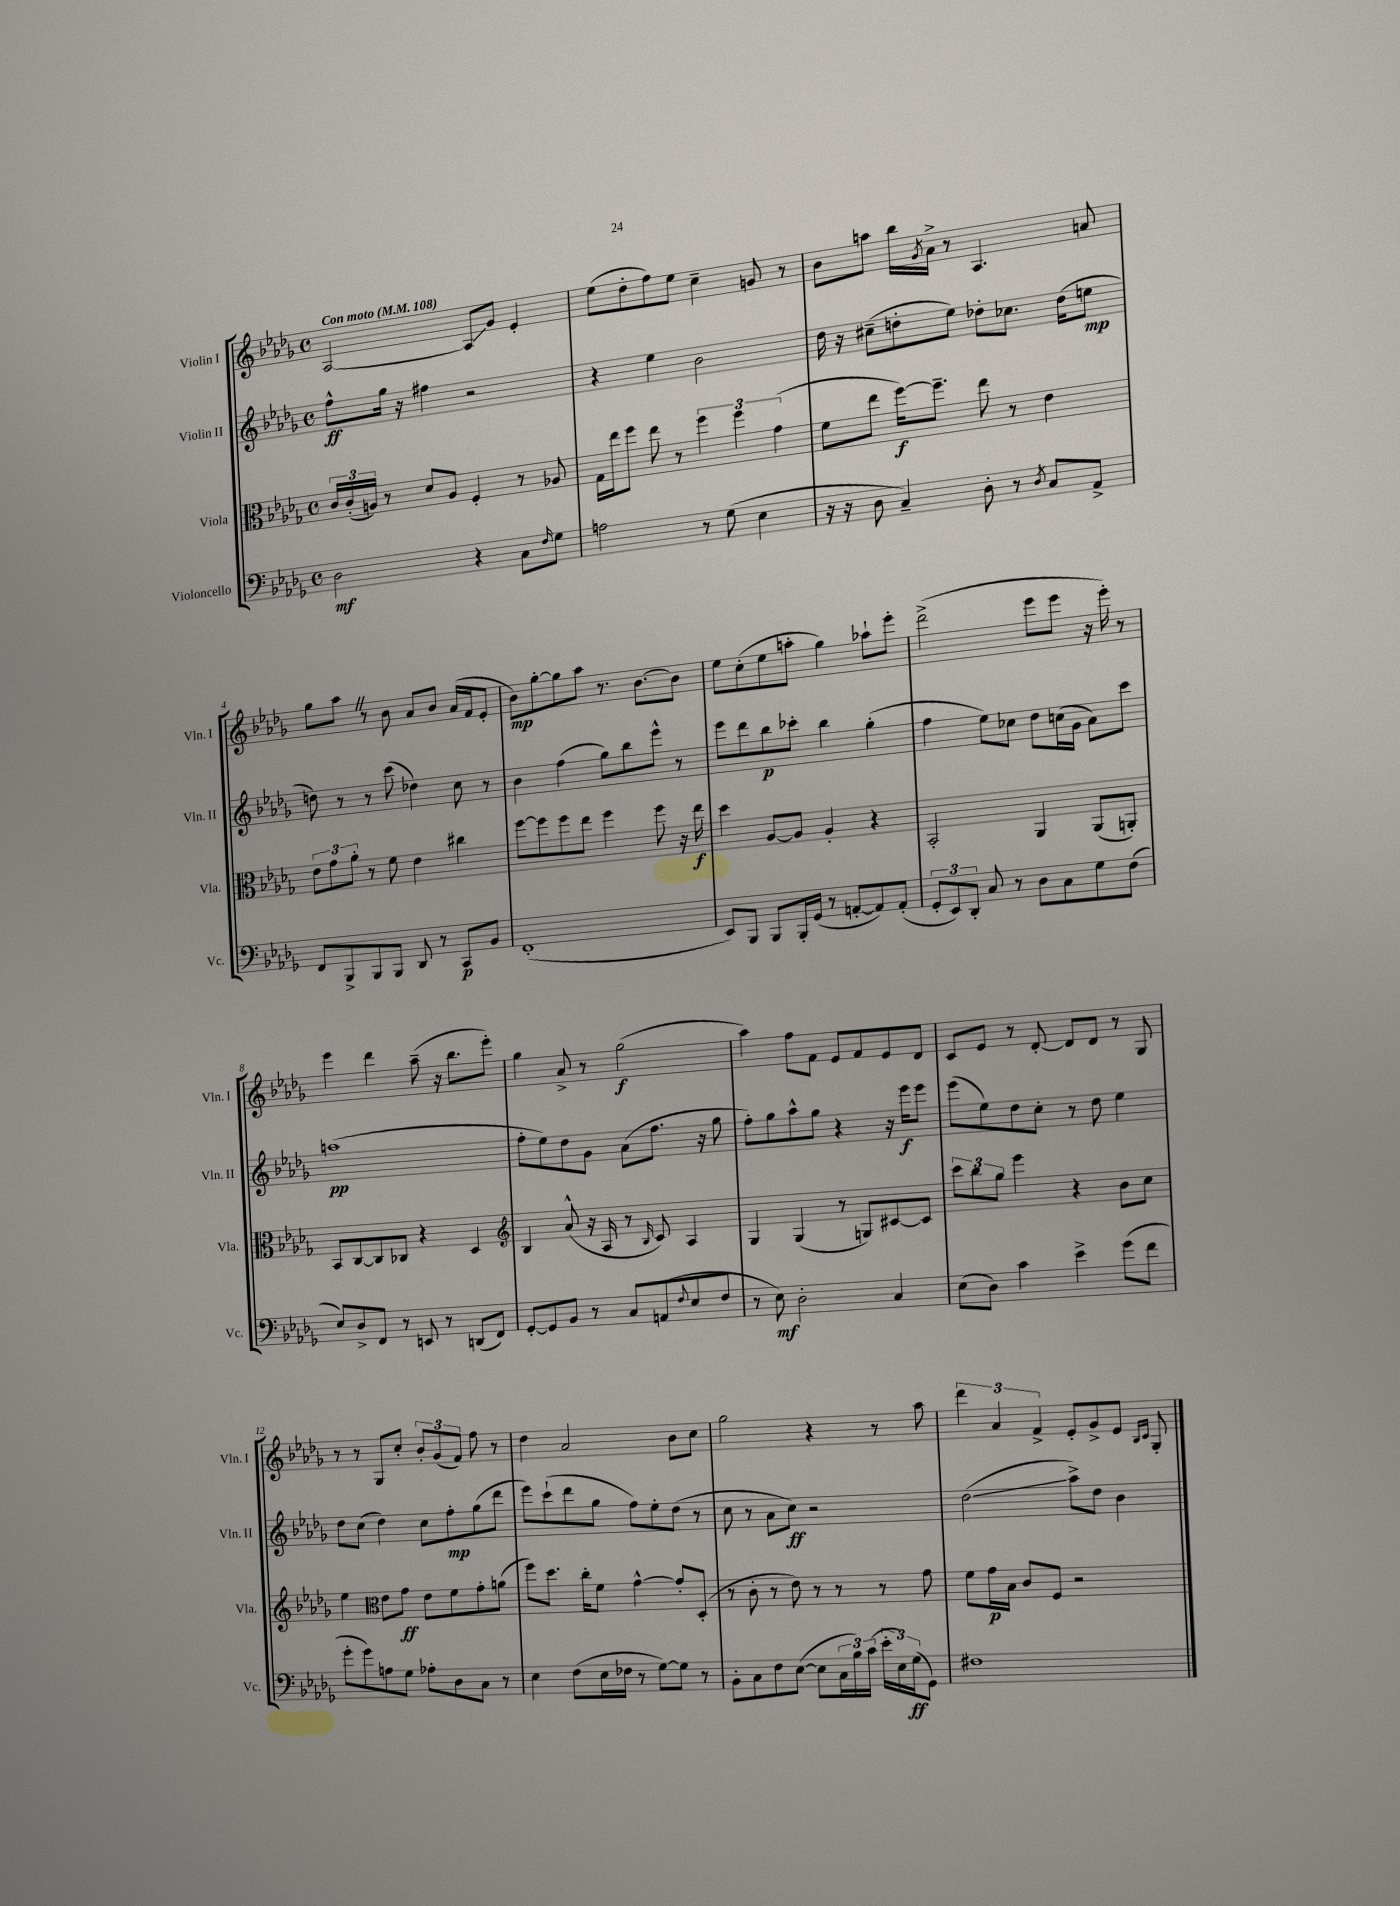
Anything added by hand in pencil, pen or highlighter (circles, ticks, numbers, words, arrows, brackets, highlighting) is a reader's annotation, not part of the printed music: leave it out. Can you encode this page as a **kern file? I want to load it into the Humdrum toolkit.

**kern	**kern	**kern	**kern
*staff4	*staff3	*staff2	*staff1
*clefF4	*clefC3	*clefG2	*clefG2
*k[b-e-a-d-g-]	*k[b-e-a-d-g-]	*k[b-e-a-d-g-]	*k[b-e-a-d-g-]
*M4/4	*M4/4	*M4/4	*M4/4
*met(c)	*met(c)	*met(c)	*met(c)
*MM108	*MM108	*MM108	*MM108
2D-\	24c/LL	8ff^^\L	[2A-/
.	(24c'/	.	.
.	24A/JJ)	.	.
.	8r	16gg-\Jk	.
.	.	16r	.
.	8d-/L	4ff#\	.
.	8A/J	.	.
4r	4F'/	2r	8A-/]L
.	.	.	8g-/J
8C\L	8r	.	4e-'/
16qqF/	.	.	.
8G-\J	8A-/	.	.
=	=	=	=
2A\	16G-\LL	4r	(8ee-\L
.	16ee-\J	.	.
.	8ff\J	.	8dd-'\
.	8ee-\	4ee-\	8ff\)
.	8r	.	8ee-\J
8r	6ff\	2b-\	4cc~\
(8G-\	.	.	.
.	6ff\	.	.
4E-\	.	.	8g/
.	(6g-\	.	.
.	.	.	8r
=	=	=	=
16r	8f\L	16dd-\	8b-\L
16r	.	16r	.
8D-\	8ee-\J	(8cc#~\L	8aa\J
4C~/)	[16ff\LK)	8dd'\	16bb-\LL
.	.	.	8qg-/
.	8.ff~\]J	.	16a-^\JJ
.	.	8ee-\J)	8r
8D-'\	8ee-\	8dd-'\L	4.A-/
8r	8r	8.cc-\J	.
8qD-/	.	.	.
8C/L	4e-\	.	.
.	.	(16dd-\LK	.
8AA-^/J	.	8ee\J	8a/
=	=	=	=
8FF/L	12e-\L	8dd\)	8gg-\L
.	12g-\	.	.
8BBB-^/	.	8r	8aa-\J
.	12a-'\J	.	.
8BBB-/	8r	8r	8r
8BBB-/J	8f\	(8ccc\	8b-\
8DD-/	4e-\	4dd-\)	8a-/L
8r	.	.	8b-/J
8CC/L	4cc#\	8cc\	(16a-/LL
.	.	.	16f/J
8BB-/J	.	8r	8e-'/J
=	=	=	=
(1FF'	[8ff\L	4b-\	8b-\L)
.	8ff\]	.	[8gg-'\
.	8ff\	(4ff\	8gg-\]
.	8ee-\J	.	8aa-\J
.	4ff\	8gg-\L)	8.r
.	.	8bb-\	.
.	.	.	[8.b-\L
.	8ff\	8eee-^^\J	.
.	16r	8r	8b-\]J
.	16ee-\	.	.
=	=	=	=
8EE-/L)	4dd-\	8eee-\L	8ee-\L
8BBB-/J	.	8ddd-\	(8cc'\
8BBB-/L	[8A-/L	8bb-\	8ee-\
16BBB-'/L	8A-/]J	8ccc-'\J	8aa'\J
(16GG-/JJ	.	.	.
8r	4A-'/	4bb-\	4gg-\)
[8AA'/L	.	.	.
8AA/])	4r	(4gg-'\	8aa-`\L
(8AA'/J	.	.	8eee-'\J
=	=	=	=
12GG-'/L	2BB-'/	4ff\	(2ddd-^\
12EE-/)	.	.	.
12DD-'/J	.	.	.
8C/	.	8ee-\L)	.
8r	.	8cc-\J	.
8D-\L	4AA-/	8dd-\L	8eee-\L
8C\	.	(16cc\L	8eee-\J
.	.	16g-\JJ	.
8G-\	(8AA-/L	8a-\L)	16r
.	.	.	16eee-'\)
(8F\J	8AA'/J)	8ccc\J	8r
=	=	=	=
8E-/L)	8BB-/L	(1aa	4eee-\
8D-^/	[8C/	.	.
8FF/J	8C/]	.	4ddd-\
8r	8C-/J	.	.
8EE/	4r	.	(8aa-~\
8r	.	.	16r
.	.	.	8.bb-\L
(8DD/L	4D-/	.	.
8FF/J)	.	.	8eee-'\J)
=	=	=	=
*	*clefG2	*	*
[8GG-'/L	4B-/	8ff'\L	4gg-\
8GG-/]	.	8ee-\)	.
8BB-/J	(8a-^^/	8dd-\	8a-^/
8r	16r	8g-\J	8r
.	16A-/	.	.
8C/L	8r	(8a-\L	(2gg-\
.	16qqB-/	.	.
(8AA/	8c/)	8.ff\J	.
8qqF/	.	.	.
8E-/	4A-/	.	.
.	.	16r	.
8F/J	.	8gg-\	.
=	=	=	=
8r	4G-/	8ff'\L)	4aa-\)
8E-\)	.	8gg-\	.
2D-'\	(4G-/	8aa-^^\	8ff\L
.	.	8gg-\J	8f\J
.	8r	4r	8e-/L
.	8G/L)	.	8f/
4C/	[8c#/	16r	8e-/
.	.	16eee-\LK	.
.	8c#/]J	8eee-\J	8d-/J
=	=	=	=
(8E-\L	12ccc\L	(8eee-\L	8c/L
.	12bb-\	.	.
8D-\J)	.	8ee-\)	8e-/J
.	12gg-\J	.	.
4c\	4eee-\	8dd-\	8r
.	.	8cc'\J	[8d-'/
4e-^\	4r	8r	8d-/]L
.	.	8dd-\	8d-/J
(8g-\L	8b-\L	4ee-\	8r
8f\J	8cc\J	.	8G-/
=	=	=	=
8g-'\L	4ee-\	8dd-\L	8r
8g-\)	.	(8cc\J	8r
*	*clefC3	*	*
8A\	8e-\L	4dd-\)	8G-/L
8G-\J	8g-\J	.	8cc'/J
8A-'\L	8e-\L	8cc\L	12b-'/L
.	.	.	(12g-/
8D-\	8f\	8ff'\	.
.	.	.	12f/J)
8C\J	8g-'\	(8gg-\	8ff\
8r	(8a\J	8ddd-\J	8r
=	=	=	=
4E-\	8ff\L)	8eee-\L)	4dd-\
.	8.dd-\J	(8ccc`\	.
(8F\L	.	8ddd-\	2a-/
.	16cc'\LK	.	.
16E-\L	8f\J	8gg-\J	.
16F-\JJ	.	.	.
8r	[4g-^^\	8ff\L)	.
[8G-\L)	.	8ee-'\	.
8G-\]J	8g-'/]L	(8dd-\J	8b-\L
8r	(8D-'/J	8r	8cc\J
=	=	=	=
8BB-'\L	8r	8cc\	2gg-\
8C\	8c'\	8r	.
8F\	8r	8a-\L	.
([8E-\J	8e-\)	8cc\J)	.
8E-\]L	8r	2r	4r
24C\L	8r	.	.
24B-\)	.	.	.
(24c\JJ	.	.	.
24e-'\LL	8r	.	8r
24E-\)	.	.	.
(24G-\J	.	.	.
8GG-\J)	8g-\	.	8aa-\
=	=	=	=
1F#	8f\L	(2dd-\	6ddd-\
.	16g-\L	.	.
.	.	.	6a-/
.	16B-\JJ	.	.
.	8c/L	.	.
.	.	.	6f^/
.	8F/J	.	.
.	2r	8aa-^\L)	8e-'/L
.	.	8dd-\J	8g-^/
.	.	4b-\	8e-/J
.	.	.	16qqB-/LL
.	.	.	16qqc/JJ
.	.	.	8G-'/
==	==	==	==
*-	*-	*-	*-
